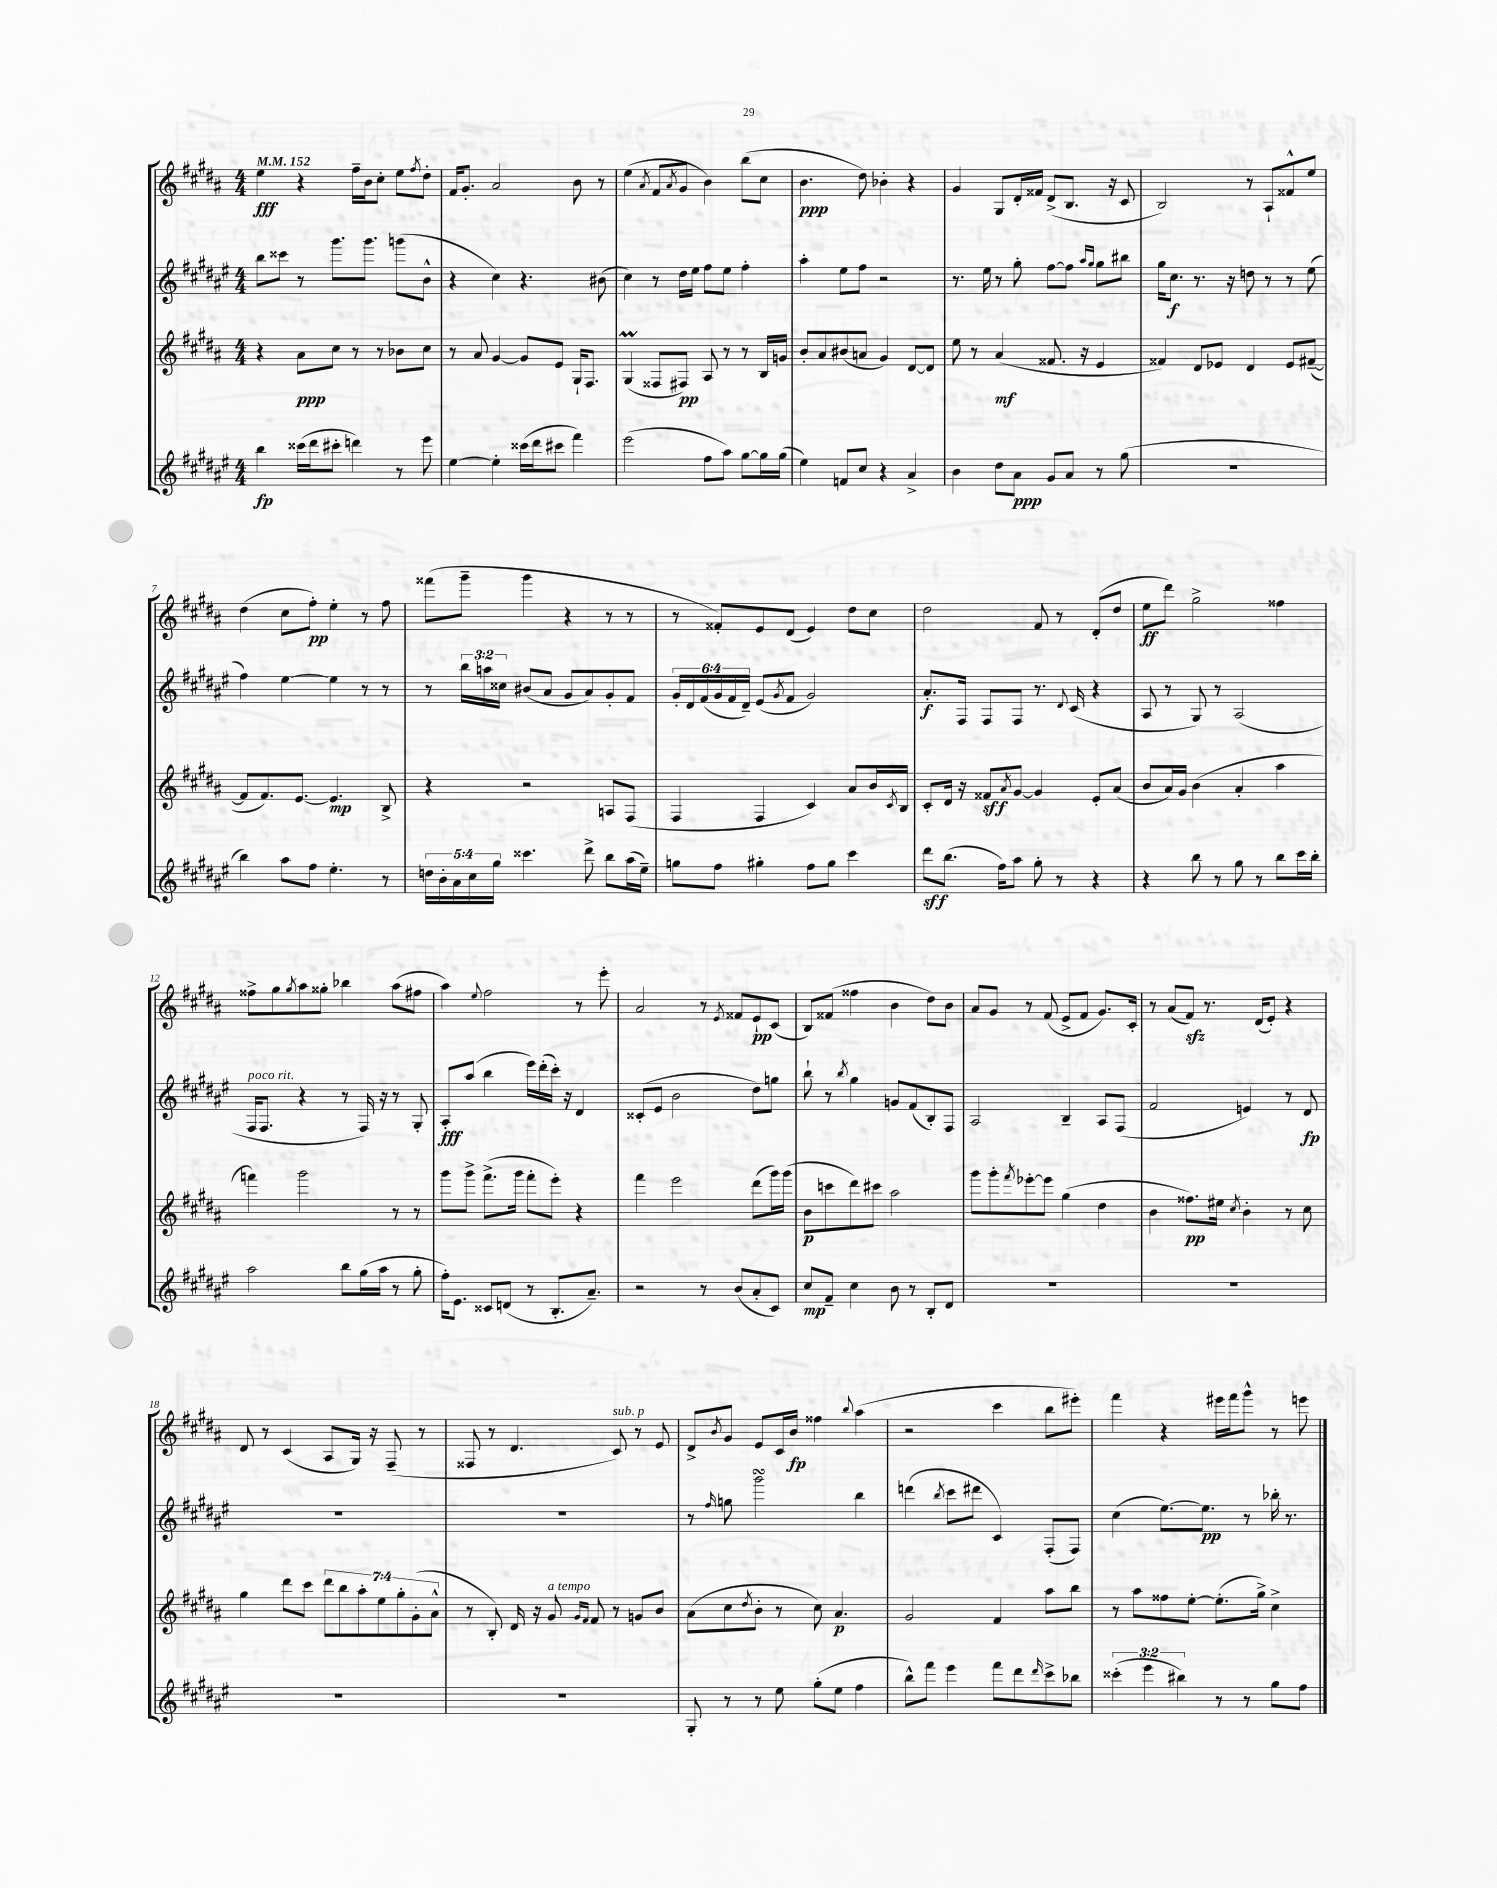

**kern	**dynam	**kern	**dynam	**kern	**dynam	**kern	**dynam
*part4	*part4	*part3	*part3	*part2	*part2	*part1	*part1
*staff4	*staff4	*staff3	*staff3	*staff2	*staff2	*staff1	*staff1
*clefG2	*	*clefG2	*	*clefG2	*	*clefG2	*
*k[f#c#g#d#a#e#]	*	*k[f#c#g#d#a#]	*	*k[f#c#g#d#a#e#]	*	*k[f#c#g#d#a#]	*
*M4/4	*	*M4/4	*	*M4/4	*	*M4/4	*
*MM152	*	*MM152	*	*MM152	*	*MM152	*
=1	=1	=1	=1	=1	=1	=1	=1
4bb\	fp	4r	.	8bb\L	.	4ee\	fff
.	.	.	.	8ccc##X\J	.	.	.
(16ccc##X\LL	.	8a#\L	ppp	8r	.	4r	.
16ddd#\J	.	.	.	.	.	.	.
8ccc#X'\J	.	8cc#\J	.	8.ggg#\L	.	.	.
4dddn\)	.	8r	.	.	.	16ff#~\LL	.
.	.	.	.	8.ggg#\J	.	16b\J	.
.	.	8r	.	.	.	8cc#'\J	.
8r	.	8b-X\L	.	(8gggn\L	.	8ee\L	.
.	.	.	.	.	.	8qff#/	.
8eee#\	.	8cc#\J	.	8b^^\J	.	8dd#'\J	.
=2	=2	=2	=2	=2	=2	=2	=2
[4ee#\	.	8r	.	4r	.	16f#/KL	.
.	.	.	.	.	.	8.g#'/J	.
.	.	8a#/	.	.	.	.	.
4ee#'\]	.	[4g#/	.	4cc#\)	.	2a#/	.
(16ccc##X\LL	.	8g#/L]	.	4.r	.	.	.
16ddd#\J	.	.	.	.	.	.	.
8ccc#X\J	.	8e/J	.	.	.	.	.
4fff#\)	.	16G#`/KL	.	.	.	8b\	.
.	.	8.F#/J	.	.	.	.	.
.	.	.	.	(8b#X\	.	8r	.
=3	=3	=3	=3	=3	=3	=3	=3
(2eee#\	.	(4G#M/	.	4cc#\)	.	(4ee\	.
.	.	.	.	.	.	8qa#/	.
.	.	8F##X/L	.	8r	.	8f#/L	.
.	.	.	.	.	.	8qa#/	.
.	.	8F#X/J)	pp	16dd#\LL	.	8g#/J	.
.	.	.	.	16ee#\JJ	.	.	.
8ff#\L	.	8A#/	.	8ff#\L	.	4b\)	.
8aa#\J)	.	8r	.	8ee#\J	.	.	.
[8gg#\L	.	8r	.	4ff#'\	.	(8bb\L	.
16gg#\L]	.	16B/LL	.	.	.	8cc#\J	.
(16gg#\JJ	.	16gn/JJ	.	.	.	.	.
=4	=4	=4	=4	=4	=4	=4	=4
4ee#\)	.	8b'/L	.	4aa#'\	.	4.b\	ppp
.	.	8a#/	.	.	.	.	.
8fn/L	.	(8b#X/	.	8ee#\L	.	.	.
8cc#/J	.	8an/J	.	8ff#\J	.	8dd#\)	.
4r	.	4g#/)	.	2r	.	4b-X'\	.
4a#^/	.	[8d#/L	.	.	.	4r	.
.	.	8d#/J]	.	.	.	.	.
=5	=5	=5	=5	=5	=5	=5	=5
4b\	.	8ee\	.	8.r	.	4g#/	.
.	.	8r	.	.	.	.	.
.	.	.	.	16ee#\	.	.	.
8dd#\L	.	(4a#/	mf	8r	.	8G#/L	.
8a#\J	ppp	.	.	8gg#'\	.	16d#'/L	.
.	.	.	.	.	.	16f##X/JJ	.
8g#/L	.	8.f##X/	.	[8ff#\L	.	(8d#^/L	.
8a#/J	.	.	.	8ff#\J]	.	8.B/J	.
.	.	16r	.	.	.	.	.
.	.	.	.	16qqaa#/LL	.	.	.
.	.	.	.	16qqgg#/JJ	.	.	.
8r	.	4e/	.	8gg#\L	.	.	.
.	.	.	.	.	.	16r	.
(8gg#\	.	.	.	8bb#X\J	.	8c#/	.
=6	=6	=6	=6	=6	=6	=6	=6
1r	.	4f##X/)	.	16gg#\KL	.	2B/)	.
.	.	.	.	8.cc#\J	f	.	.
.	.	8d#/L	.	8.r	.	.	.
.	.	8e-X/J	.	.	.	.	.
.	.	.	.	16r	.	.	.
.	.	4d#/	.	8ddn\	.	8r	.
.	.	.	.	8r	.	8A#`/L	.
.	.	8e-/L	.	8r	.	8f##X^^/	.
.	.	([8f#X~/J	.	(8ee#\	.	8ee/J	.
!!LO:LB:g=z
=7	=7	=7	=7	=7	=7	=7	=7
4bb\)	.	8f#/L]	.	4ff#\)	.	(4dd#\	.
.	.	8.f#/)	.	.	.	.	.
8aa#\L	.	.	.	[4ee#\	.	8cc#\L	.
.	.	[8.e/J	.	.	.	.	.
8ff#\J	.	.	.	.	.	8ff#'\J)	pp
4.ee#'\	.	4.e/]	mp	4ee#\]	.	4ee'\	.
.	.	.	.	8r	.	8r	.
8r	.	8B^/	.	8r	.	8ff#\	.
=8	=8	=8	=8	=8	=8	=8	=8
20ddn\LL	.	4r	.	8r	.	(8fff##X\L	.
20b'\	.	.	.	.	.	.	.
20a#\	.	.	.	.	.	.	.
.	.	.	.	24bb\LL	.	8ggg#~\J	.
20cc#\	.	.	.	.	.	.	.
.	.	.	.	24aan\	.	.	.
20gg#\JJ	.	.	.	.	.	.	.
.	.	.	.	24cc##X\JJ	.	.	.
4.ccc##X\	.	2r	.	(8b#X/L	.	4ggg#\	.
.	.	.	.	8a#/J	.	.	.
.	.	.	.	8g#/L	.	4r	.
8ddd#^\	.	.	.	8a#/)	.	.	.
8bb\L	.	8An/L	.	8g#'/	.	8r	.
(16aa#\L	.	(8F#/J	.	8f#/J	.	8r	.
16ee#~\JJ)	.	.	.	.	.	.	.
=9	=9	=9	=9	=9	=9	=9	=9
8ggn\L	.	4F#/	.	24g#'/LL	.	8r	.
.	.	.	.	24d#/	.	.	.
.	.	.	.	(24f#/	.	.	.
8ff#\J	.	.	.	24g#/	.	8f##X'/L)	.
.	.	.	.	24f#/	.	.	.
.	.	.	.	24d#~/JJ)	.	.	.
4gg#X'\	.	4F#/	.	(8e#/L	.	8e/	.
.	.	.	.	8qg#/	.	.	.
.	.	.	.	8f#/J	.	(8d#/J	.
8ff#\L	.	4c#/)	.	2g#/)	.	4e/)	.
8gg#\J	.	.	.	.	.	.	.
4ccc#\	.	8a#/L	.	.	.	8dd#\L	.
.	.	16b/L	.	.	.	8cc#\J	.
.	.	8qc#/	.	.	.	.	.
.	.	16B/JJ	.	.	.	.	.
=10	=10	=10	=10	=10	=10	=10	=10
8ddd#\L	sff	8c#'/L	.	8.a#'/L	f	2dd#\	.
(8.bb\J	.	16d#/Jk	.	.	.	.	.
.	.	16r	.	16F#/Jk	.	.	.
.	.	8f##X/L	sff	8F#/L	.	.	.
16ff#\KL)	.	.	.	.	.	.	.
.	.	8qa#/	.	.	.	.	.
8aa#\J	.	[8g#/J	.	8F#/J	.	.	.
8gg#'\	.	4g#/]	.	8.r	.	8f#/	.
8r	.	.	.	.	.	8r	.
.	.	.	.	8qqd#/	.	.	.
.	.	.	.	(16c#/	.	.	.
4r	.	8e'/L	.	4r	.	(8d#'/L	.
.	.	(8a#/J	.	.	.	8dd#/J	.
=11	=11	=11	=11	=11	=11	=11	=11
4r	.	8b/L	.	8A#/	.	8ee\L	ff
.	.	16a#/L)	.	8r	.	8ddd#\J)	.
.	.	16g#/JJ	.	.	.	.	.
8bb\	.	(4b\	.	8G#/)	.	2gg#^\	.
8r	.	.	.	8r	.	.	.
8gg#\	.	4a#'/	.	(2A#/	.	.	.
8r	.	.	.	.	.	.	.
8bb\L	.	4aa#\	.	.	.	4ff##X\	.
16ccc#\L	.	.	.	.	.	.	.
16bb'\JJ	.	.	.	.	.	.	.
!!LO:LB:g=z
=12	=12	=12	=12	=12	=12	=12	=12
!	!	!	!	!LO:TX:a:i:t=poco rit.	!	!	!
2aa#\	.	4fffn\)	.	16F#/KL	.	8ff##X^\L	.
.	.	.	.	8.F#/J	.	.	.
.	.	.	.	.	.	8gg#\	.
.	.	.	.	.	.	8qgg#/	.
.	.	2ggg#\	.	4r	.	8aa#\	.
.	.	.	.	.	.	8gg##X'\J	.
8bb\L	.	.	.	8r	.	4bb-X\	.
(16gg#\L	.	.	.	16F#/)	.	.	.
16aa#\JJ	.	.	.	16r	.	.	.
8r	.	8r	.	8r	.	(8aa#\L	.
8gg#'\	.	8r	.	8G#'/	.	8ff#X\J	.
=13	=13	=13	=13	=13	=13	=13	=13
16ff#'\KL)	.	8ggg#\L	.	8A#'/L	fff	4aa#\)	.
8.e#\J	.	.	.	.	.	.	.
.	.	8ggg#^\J	.	(8aa#/J	.	.	.
.	.	.	.	.	.	8qqee/	.
8c##X/L	.	(8.fff#^\L	.	4bb\	.	2ff#\	.
(8dn/J	.	.	.	.	.	.	.
.	.	16ggg#\Jk	.	.	.	.	.
8r	.	8fff#'\L	.	16eee#\LL)	.	.	.
.	.	.	.	(16ddd#'\	.	.	.
8.B'/L	.	8eee'\J)	.	16ccc#'\JJ)	.	.	.
.	.	.	.	16r	.	.	.
.	.	4r	.	4d#/	.	8r	.
8.a#~/J)	.	.	.	.	.	.	.
.	.	.	.	.	.	8eee'\	.
=14	=14	=14	=14	=14	=14	=14	=14
2r	.	4fff#\	.	(8c##X'/L	.	2a#/	.
.	.	.	.	8e#/J	.	.	.
.	.	2eee\	.	2b\	.	.	.
8r	.	.	.	.	.	8r	.
.	.	.	.	.	.	8qe/	.
(8b/L	.	.	.	.	.	8f##X/L	.
8a#'/	.	(8ddd#\L	.	8dd#\L)	.	8e`/	pp
8c#/J)	.	16ggg#\L)	.	8ggn\J	.	(8c#/J	.
.	.	(16ggg#\JJ	.	.	.	.	.
=15	=15	=15	=15	=15	=15	=15	=15
8cc#/L	mp	8b\L	p	8bb`\	.	8B/L)	.
8f#~/J	.	8cccn\	.	8r	.	(8f##X/J	.
.	.	.	.	8qbb/	.	.	.
4cc#\	.	8ddd#\)	.	4gg#\	.	4ff##X\	.
.	.	8ccc#X\J	.	.	.	.	.
8b\	.	2aa#\	.	8gn/L	.	4b\	.
8r	.	.	.	(8f#/	.	.	.
8B'/L	.	.	.	8B'/)	.	8dd#\L)	.
8d#/J	.	.	.	8F#/J	.	8b\J	.
=16	=16	=16	=16	=16	=16	=16	=16
1r	.	8ggg#\L	.	2A#/	.	8a#/L	.
.	.	8ggg#'\	.	.	.	8g#/J	.
.	.	8qfff#/	.	.	.	.	.
.	.	[8eee-X'\	.	.	.	8r	.
.	.	8eee-\J]	.	.	.	(8f#/	.
.	.	(4gg#\	.	4B~/	.	8e^/L	.
.	.	.	.	.	.	8f#/J	.
.	.	4dd#\	.	8A#/L	.	8.g#/L)	.
.	.	.	.	(8F#/J	.	.	.
.	.	.	.	.	.	16c#'/Jk	.
=17	=17	=17	=17	=17	=17	=17	=17
1r	.	4b\	.	2f#/	.	8r	.
.	.	.	.	.	.	(8a#/L	.
.	.	8.ff##X\L)	pp	.	.	8f#zz/J)	.
.	.	.	.	.	.	8.r	.
.	.	16ee#X\Jk	.	.	.	.	.
.	.	8qcc#/	.	.	.	.	.
.	.	4b'\	.	4en/)	.	.	.
.	.	.	.	.	.	(16d#/KL	.
.	.	.	.	.	.	8e'/J)	.
.	.	8r	.	8r	.	4r	.
.	.	8cc#\	.	8d#/	fp	.	.
!!LO:LB:g=z
=18	=18	=18	=18	=18	=18	=18	=18
1r	.	4gg#\	.	1r	.	8d#/	.
.	.	.	.	.	.	8r	.
.	.	8ddd#\L	.	.	.	(4c#/	.
.	.	8ccc#\J	.	.	.	.	.
.	.	14ddd#\L	.	.	.	8A#/L	.
.	.	14bb\	.	.	.	.	.
.	.	.	.	.	.	16G#/Jk)	.
.	.	14aa#'\	.	.	.	.	.
.	.	.	.	.	.	16r	.
.	.	14ee\	.	.	.	.	.
.	.	.	.	.	.	(8F#~/	.
.	.	14gg#'\	.	.	.	.	.
.	.	(14g#'\	.	.	.	.	.
.	.	.	.	.	.	8r	.
.	.	14a#^^\J	.	.	.	.	.
=19	=19	=19	=19	=19	=19	=19	=19
1r	.	8r	.	1r	.	8F##X/	.
.	.	8B'/)	.	.	.	8r	.
.	.	16d#/	.	.	.	4.d#/	.
.	.	16r	.	.	.	.	.
!	!	!LO:TX:a:i:t=a tempo	!	!	!	!	!
.	.	8g#/	.	.	.	.	.
.	.	16qqg#/LL	.	.	.	.	.
.	.	16qqf#/JJ	.	.	.	.	.
.	.	8f#/	.	.	.	.	.
!	!	!	!	!	!	!LO:TX:a:i:t=sub. p	!
.	.	8r	.	.	.	8c#/)	.
.	.	8gn/L	.	.	.	8r	.
.	.	8b/J	.	.	.	8e/	.
=20	=20	=20	=20	=20	=20	=20	=20
8G#'/	.	(8a#\L	.	8r	.	8d#^/L	.
.	.	.	.	16qqff#/	.	8qb/	.
8r	.	8cc#\	.	8ggn\	.	8g#/J	.
.	.	8qdd#/	.	.	.	.	.
8r	.	8b'\J	.	2ggg#sSSS\	.	8e/L	.
8ee#\	.	8r	.	.	.	16c#/L	.
.	.	.	.	.	.	16b/JJ	fp
(8gg#'\L	.	8cc#\)	.	.	.	4ff##X\	.
8ee#\J	.	4.a#/	p	.	.	.	.
.	.	.	.	.	.	8qqbb/	.
4ff#\	.	.	.	4bb\	.	(4aa#\	.
=21	=21	=21	=21	=21	=21	=21	=21
8bb^^\L)	.	2g#/	.	(4dddn\	.	2r	.
8fff#\J	.	.	.	.	.	.	.
.	.	.	.	8qbb/	.	.	.
4eee#\	.	.	.	8ccc#\L	.	.	.
.	.	.	.	8ddd#X\J	.	.	.
8fff#\L	.	4f#/	.	4c#/)	.	4ccc#\	.
8ddd#\	.	.	.	.	.	.	.
16qqddd#/	.	.	.	.	.	.	.
8ccc#^\	.	8aa#\L	.	(8F#'/L	.	8bb\L	.
8bb-X\J	.	8bb\J	.	8F#/J)	.	8eee#X'\J)	.
=22	=22	=22	=22	=22	=22	=22	=22
(6ccc##X'\	.	8r	.	(4cc#\	.	4fff#\	.
.	.	8aa#\L	.	.	.	.	.
6eee#\	.	.	.	.	.	.	.
.	.	8ff##X\	.	[8.ee#\L)	.	4r	.
6bb#X\)	.	.	.	.	.	.	.
.	.	[8ee'\J	.	.	.	.	.
.	.	.	.	8.ee#\J]	pp	.	.
8r	.	(8.ee'\L]	.	.	.	16eee#X\LL	.
.	.	.	.	.	.	16fff#\J	.
8r	.	.	.	8r	.	8ggg#^^\J	.
.	.	16gg#^\Jk)	.	.	.	.	.
8gg#\L	.	4cc#^\	.	16bb-X'\	.	8r	.
.	.	.	.	8.r	.	.	.
8ff#\J	.	.	.	.	.	8eeen\	.
==	==	==	==	==	==	==	==
*-	*-	*-	*-	*-	*-	*-	*-
